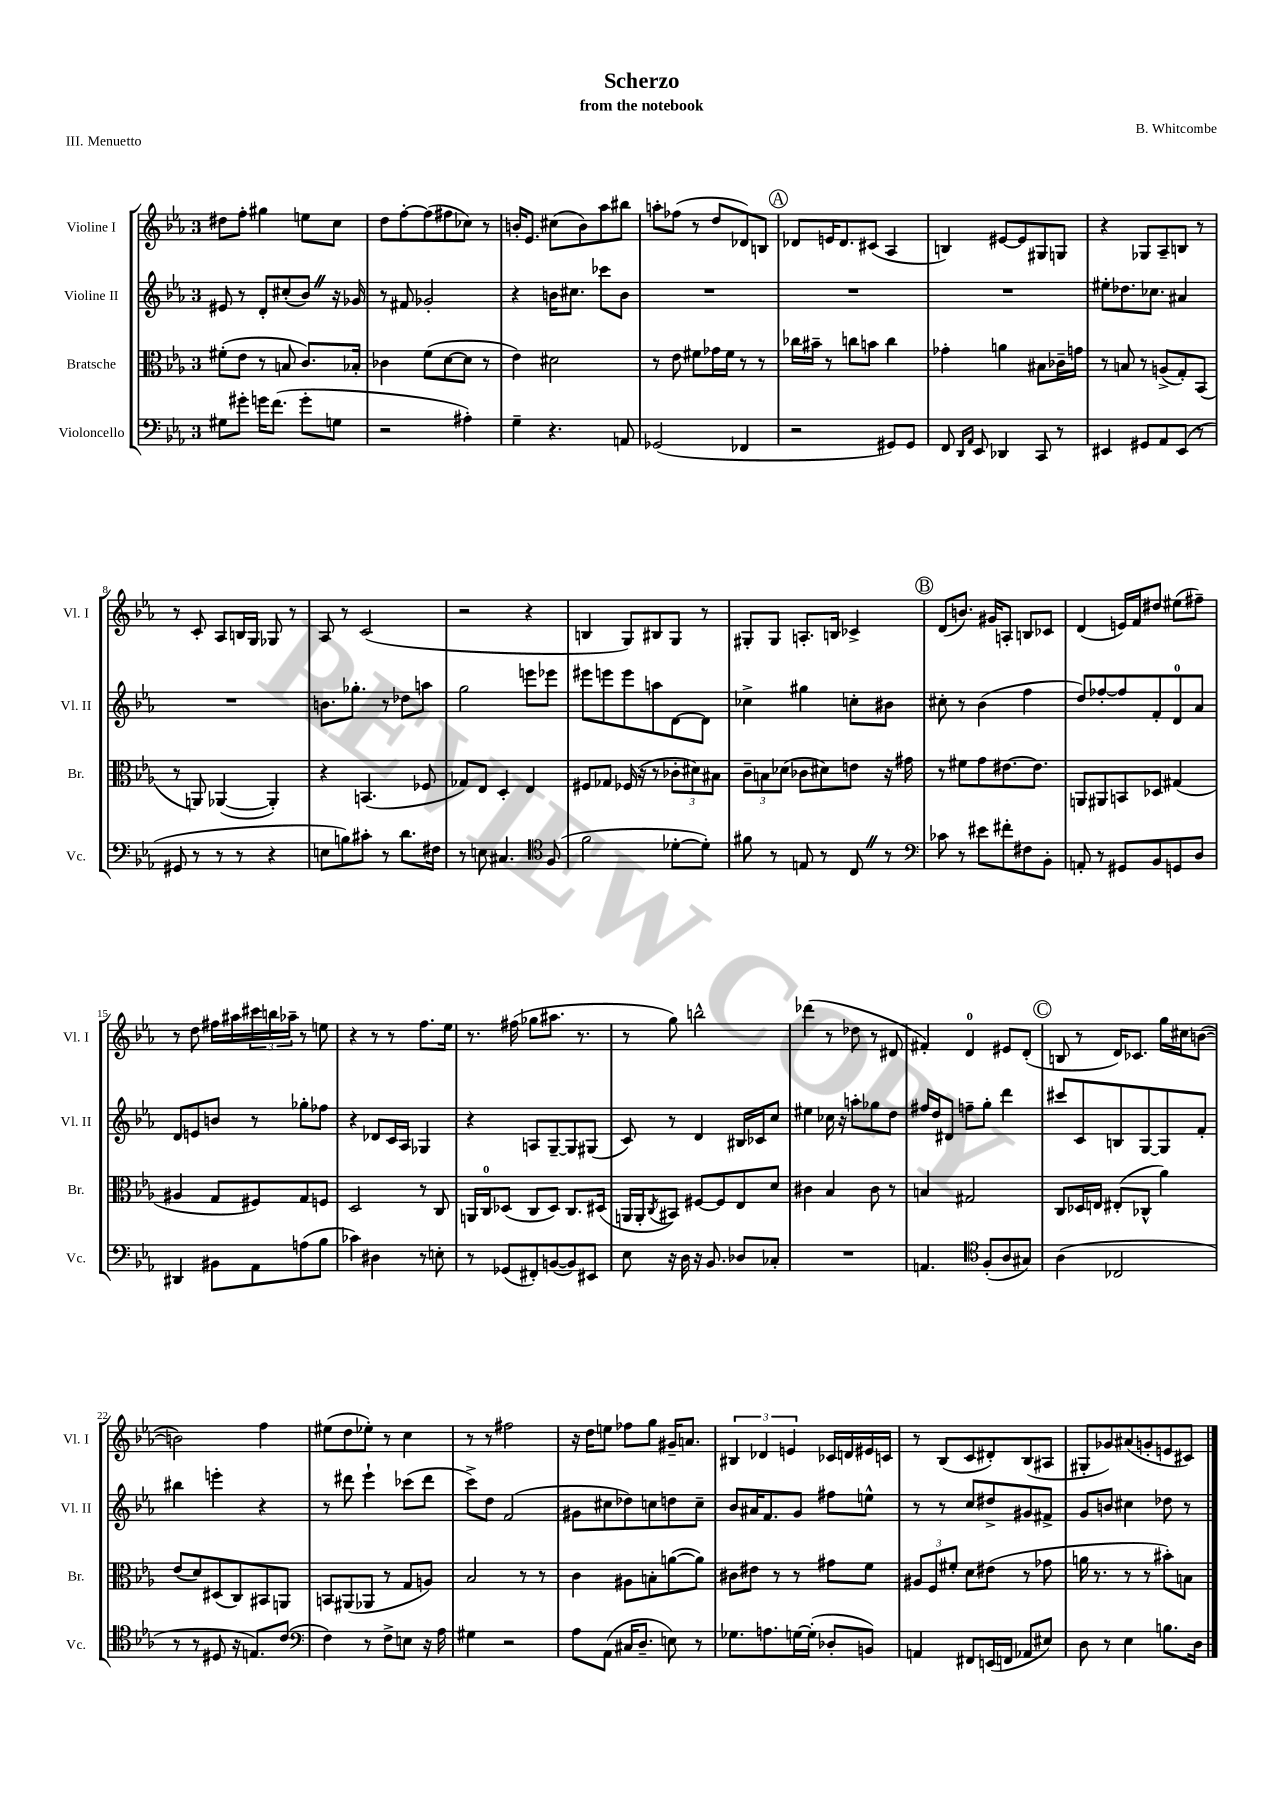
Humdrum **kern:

**kern	**kern	**kern	**kern
*staff4	*staff3	*staff2	*staff1
*clefF4	*clefC3	*clefG2	*clefG2
*k[b-e-a-]	*k[b-e-a-]	*k[b-e-a-]	*k[b-e-a-]
*M3/4	*M3/4	*M3/4	*M3/4
8G#\L	(8f#'\L	8e#/	8dd#\L
8g#'\J	8e-\J	8r	8ff'\J
16g\LK	8r	8d'/L	4gg#\
(8.f\J	.	.	.
.	8B/	(8cc#'/	.
8g'\L	8.c/L)	8b-/J)	8ee\L
8G\J	.	16r	8cc\J
.	16B-'/Jk	16g-/	.
=	=	=	=
2r	4c-\	8r	8dd\L
.	.	8f#/	[8ff'\
.	(8f\L	2g-'/	(8ff\]
.	[8d\	.	8ff#\
4A#'\)	8d\]J	.	8cc-\J)
.	8r	.	8r
=	=	=	=
4G~\	4e-\)	4r	16b'/LK
.	.	.	8.e-/J
4.r	2d#\	16b\LK	(8cc#\L
.	.	8.cc#\J	.
.	.	.	8b\)
.	.	8ccc-\L	8aa-\
8AA/	.	8b\J	8bb#\J
=	=	=	=
(2GG-/	8r	2.r	8aa'\L
.	8e-\	.	(8ff-\J
.	8f#\L	.	8r
.	16g-\L	.	8dd/L
.	16f#\JJ	.	.
4FF-/	8r	.	8d-/)
.	8r	.	8B/J
=	=	=	=
2r	16cc-\LL	2.r	8d-/L
.	16b#~\JJ	.	.
.	8r	.	16e/K
.	.	.	8.d-/
.	8cc\L	.	.
.	8b\J	.	(8c#/J
8GG#/L)	4cc\	.	4A-/
8GG#/J	.	.	.
=	=	=	=
8FF/	4g-'\	2.r	4B/)
16qqDD/LL	.	.	.
16qqAA-/JJ	.	.	.
8EE-/	.	.	.
4DD-/	4a\	.	[8e#/L
.	.	.	8e#/]
8CC/	8B#\L	.	8G#/
8r	16c-~\L	.	8G/J
.	16g\JJ	.	.
=	=	=	=
4EE#/	8r	8ee#'\L	4r
.	8B/	8.dd-\	.
8GG#/L	8r	.	8G-/L
.	.	8.cc-\J	.
8AA-/	(8A^/L	.	8A-~/
(8EE#/J	8G'/)	4a#/	8B/J
8r	(8BB-/J	.	8r
=	=	=	=
8GG#/	8r	2.r	8r
8r	8AA/)	.	8c'/
8r	([4AA-/	.	8A-/L
8r	.	.	16B/L
.	.	.	16G/JJ
4r	4AA-'/])	.	8G-/
.	.	.	8r
=	=	=	=
8E\L	4r	8.b\L	8A-/
8B\)	.	.	8r
.	.	8.gg-'\J	.
8c#'\J	(4.BB/	.	(2c/
8r	.	8r	.
8.d\L	.	8dd-\L	.
.	8F-/	8aa\J	.
16F#\Jk	.	.	.
=	=	=	=
8r	8G-/L)	2gg\	2r
8E\	8E-/J	.	.
4.C#/	4D'/	.	.
.	4E-/	8eee\L	4r
*clefC4	*	*	*
(8F/	.	8eee-\J	.
=	=	=	=
2f\	8F#/L	8eee#\L	4B/
.	8G-/J	8eee\	.
.	(16F-/	8eee\	8G/L)
.	16r	.	.
.	8r	8aa\	8B#/
[8d-'\L	12c-'\L	[8d\	8G/J
.	12d#\)	.	.
8d-'\]J)	.	8d\]J	8r
.	12B#\J	.	.
=	=	=	=
8f#\	12c~\L	4cc-^\	8G#'/L
.	12B\	.	.
8r	.	.	8G#/J
.	(12d-\J	.	.
8E/	8c-\L	4gg#\	8.A'/L
8r	8d#\)	.	.
.	.	.	16B/Jk
8C/	8e\J	8cc'\L	4c-^/
8r	16r	8b#\J	.
.	16g#\	.	.
=	=	=	=
*clefF4	*	*	*
8c-\	8r	8cc#'\	(8d/L
8r	8f#\L	8r	8.b/J)
8e#\L	8g\	(4b-\	.
.	.	.	16g#/LK
8f#'\	[8.e#\	.	8A'/J
8F#\	.	4ff\	8B/L
.	8.e#\]J	.	.
8BB-'\J	.	.	8c-/J
=	=	=	=
8AA'/	8AA/L	8dd/L)	(4d/
8r	8AA#/	[8ff-'/	.
8GG#/L	8BB/	8ff-/]	16e/LL)
.	.	.	16f/J
8BB-/	8D-/J	8f'/	8dd#/J
8GG/	(4G#/	8d/	(8ee#\L
8D/J	.	8a-/J	8ff#~\J)
=	=	=	=
4DD#/	4A#/	8d/L	8r
.	.	8e/	8dd\
8BB#\L	8G/L	8b/J	16ff#\LL
.	.	.	16aa#\
8AA-\	8F#/)	8r	24ccc#\
.	.	.	24bb\
.	.	.	24aa-~\JJ
(8A\	8G/	8gg-'\L	8r
8B-\J	8F/J	8ff-\J	8ee\
=	=	=	=
4c-\)	2D/	4r	4r
4D#\	.	8d-/L	8r
.	.	16c/L	8r
.	.	16A-/JJ	.
8r	8r	4G-/	8.ff\L
8E'\	8C/	.	.
.	.	.	16ee-\Jk
=	=	=	=
8r	16AA/LL	4r	8.r
.	16C/J	.	.
(8GG-/L	(8D-/J	.	.
.	.	.	(16ff#\
8FF#'/)	8C/L	8A/L	8gg-\L
([8BB/	8D-/J)	[8G~/	8.aa#\J
8BB/])	8.C/L	8G/]	.
.	.	.	8.r
8EE#/J	.	(8G#/J	.
.	(16D#/Jk	.	.
=	=	=	=
8E-\	16AA/LL	8c/)	8r
.	16AA'/J	.	.
.	8qC/	.	.
16r	8BB#/J)	8r	8gg\)
16D\	.	.	.
16r	[8F#/L	4d/	2bb^^\
8.BB-/	.	.	.
.	8F#/]	.	.
8D-/L	8E-/	16B#/LL	.
.	.	16c-/J	.
8C-'/J	8d/J	8cc/J	.
=	=	=	=
2.r	4c#\	4ee#\	(4ddd-\
.	4B-/	16cc-\	8r
.	.	16r	.
.	.	8aa'\L	8dd-\
.	8c#\	8gg-\	8r
.	8r	8dd\J	8d#/
=	=	=	=
4.AA/	4B/	16ff#/LL	4f#'/)
.	.	16dd/J	.
.	.	8d#/J	.
.	2G#/	8ff~\L	4d/
*clefC4	*	*	*
(8F'/L	.	8gg'\J	.
8A-/	.	4ddd\	8e#/L
8G#/J)	.	.	(8d'/J
=	=	=	=
(4A-\	8C/L	8ccc#/L	8B/
.	16D-/L	8c/	8r
.	16E/JJ	.	.
2C-/	(8E#'/L	8B/	16d/LK)
.	.	.	8.c-/J
.	8C-^^/J	[8G/	.
.	4a-\)	8G/]	16gg\LL
.	.	.	16cc#\J
.	.	8f'/J	([8b\J
=	=	=	=
8r	(8e-/L	4bb#\	2b\])
8r	8d/)	.	.
8D#/	(8D#/	4eee'\	.
16r	8C/)	.	.
8.E/L)	.	.	.
.	8BB#/	4r	4ff\
(8c/J	8AA/J	.	.
=	=	=	=
*clefF4	*	*	*
4F\)	8BB/L	8r	(8ee#\L
.	(8AA#/	8ddd#\	8dd\
8r	8AA-/J	4eee-`\	8ee-'\J)
8F^\L	8r	.	8r
8E\J	8G/L	(8ccc-\L	4cc\
16r	8A/J)	8ddd#\J	.
16A-\	.	.	.
=	=	=	=
4G#\	2B-/	8ccc^\L)	8r
.	.	8dd\J	8r
2r	.	(2f/	2ff#\
.	8r	.	.
.	8r	.	.
=	=	=	=
8A-\L	4c\	8g#\L	16r
.	.	.	16dd\LK
(8AA-\J	.	8cc#\	8ee\J
16C#/LK	8A#\L	8dd-\)	8ff-\L
8.D~/J	.	.	.
.	8B'\	8cc\	8gg\J
8E\)	([8a\	8dd\	16g#~/LK
.	.	.	8.a/J
8r	8a\]J)	8cc~\J	.
=	=	=	=
8.G-\L	8c#\L	8b-/L	6B#/
.	8e#\J	16a#/K	.
.	.	.	6d-/
8.A\	.	8.f/	.
.	8r	.	.
.	.	.	6e/
[16G\L	8r	8g/J	.
(16G'\]JJ	.	.	.
8D-'/L	8g#\L	8ff#\L	16c-/LL
.	.	.	16d/
8BB/J)	8f\J	8ee^^\J	16e#/
.	.	.	16c/JJ
=	=	=	=
4AA/	12A#/L	8r	8r
.	12F/	.	.
.	.	8r	(8B-/L
.	12f#'/J	.	.
8FF#/L	8d\L	8cc/L	8c/
(16EE/L	(8e#\J	8dd#^/	8d#'/)
16FF/JJ	.	.	.
8AA-/L	8r	8g#/	(8B-/
8E#/J)	8g-\	8f#^/J	8A#/J
=	=	=	=
8D\	16a\	8g/L	8G#'/L
.	8.r	.	.
8r	.	8b/J	8g-/)
4E-\	8r	4cc#\	(8a#/
.	8r	.	8g'/
8.B\L	8b#'\L)	8dd-\	8e/
.	8B\J	8r	8c#/J)
16D\Jk	.	.	.
==	==	==	==
*-	*-	*-	*-
